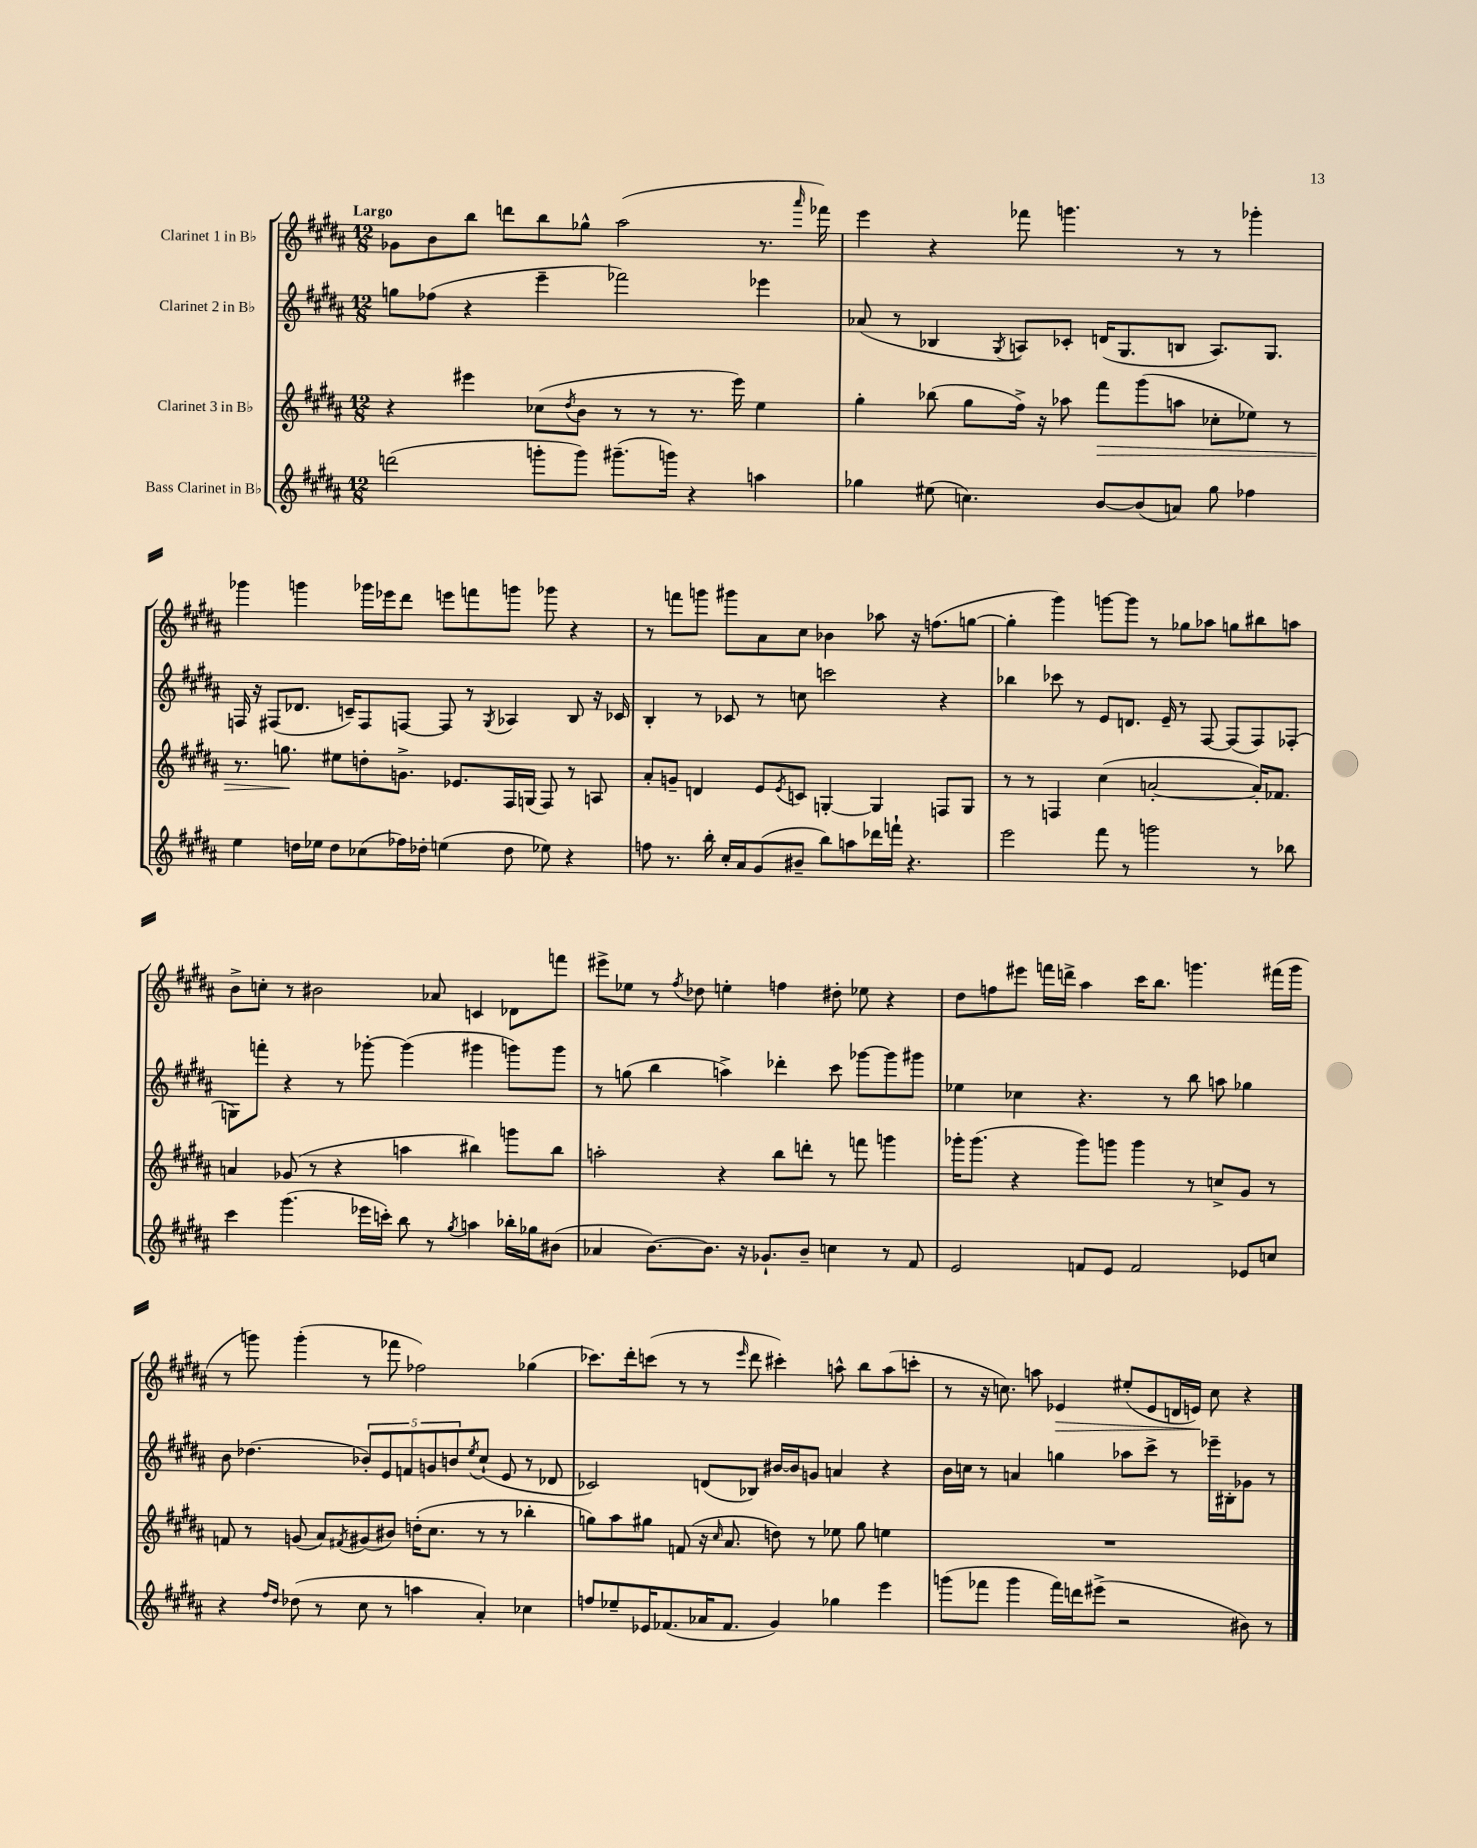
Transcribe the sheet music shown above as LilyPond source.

<<
\new StaffGroup <<
\new Staff = "s0" \with { instrumentName = "Clarinet 1 in Bb" } {
    \clef treble \key b \major \numericTimeSignature \time 12/8 \tempo "Largo"
    ges'8 b'8 b''8 d'''8 b''8 ges''8-^ ais''2( r8. \grace { ais'''16 } fes'''16) |
    e'''4 r4 fes'''8 g'''4. r8 r8 ges'''4-. |
    ges'''4 g'''4 ges'''16 ees'''16 dis'''8 e'''8 f'''8 g'''8 ges'''8 r4 |
    r8 f'''8 g'''8 gis'''8 ais'8 cis''8 bes'4 aes''8 r16 f''8.( g''8~ |
    g''4-. gis'''4) g'''8~ g'''8 r8 ges''8 aes''8 g''8 bis''8 a''8 |
    b'8-> c''8-. r8 bis'2 aes'8 c'4 des'8 f'''8 |
    eis'''8-> ees''8 r8 \acciaccatura { fis''8 } des''8 e''4-. f''4 dis''8-. ees''8 r4 |
    dis''8 f''8 eis'''8 f'''16 d'''16-> ais''4 cis'''16 b''8. g'''4. fis'''16( g'''16 |
    r8 g'''8) g'''4-.( r8 fes'''8 fes''2) ges''4( |
    ces'''8.) dis'''16-. c'''8( r8 r8 \grace { e'''16 } dis'''8 cis'''4-.) a''8-^ b''8 a''8( c'''8-. |
    r8 r16 c''8.) a''8 ees'4\> eis''8-.( ees'8 d'16 e'16\!) c''8 r4 \bar "|." |
}
\new Staff = "s1" \with { instrumentName = "Clarinet 2 in Bb" } {
    \clef treble \key b \major \numericTimeSignature \time 12/8
    g''8 fes''8( r4 e'''4-- fes'''2) ees'''4 |
    aes'8( r8 bes4 \acciaccatura { gis8 } a8) ces'8-. d'16( gis8. b8 a8.) gis8. |
    f16 r16 fis8( des'8. c'16--) fis8 f8~ f8 r8 \acciaccatura { gis8 } aes4 b8 r16 ces'16 |
    b4-. r8 ces'8 r8 c''8 c'''2 r4 |
    bes''4 ces'''8 r8 e'8 d'8. e'16-- r8 fis8~ fis8( fis8) fes8-.( |
    g8) f'''8-. r4 r8 ges'''8~-. ges'''4( gis'''4 g'''8) g'''8 |
    r8 g''8( b''4 a''4->) des'''4-. cis'''8 ges'''8~ ges'''8 gis'''8 |
    ees''4 ces''4 r4. r8 b''8 a''8 ges''4 |
    b'8 des''4.( \tuplet 5/4 { bes'8-.) e'8 f'8 g'8 b'8 } \acciaccatura { e''8 } cis''8-!( e'8 r8 des'8 |
    ces'2) d'8( bes8) bis'16~ bis'16 g'8 a'4 r4 |
    b'16 c''16 r8 a'4 g''4 aes''8 cis'''8-> r8 ees'''16-- bis16-. ges'8 r8 \bar "|." |
}
\new Staff = "s2" \with { instrumentName = "Clarinet 3 in Bb" } {
    \clef treble \key b \major \numericTimeSignature \time 12/8
    r4 eis'''4 ces''8( \acciaccatura { dis''8 } b'8 r8 r8 r8. eis'''16) e''4 |
    gis''4-. bes''8( gis''8 fis''16->) r16 aes''8 fis'''8\> gis'''8( a''8 ces''8-. ees''8) r8 |
    r8. g''8.\! eis''8 d''8-. g'8.-> ees'8. fis16 g16( fis8) r8 a8 |
    ais'8-. g'8-- d'4 e'8 \acciaccatura { e'8 } c'8 g4~-. g4 f8 g8 |
    r8 r8 f4 cis''4( a'2~-. a'16-.) fes'8. |
    a'4 ges'8( r8 r4 a''4 bis''4) g'''8 bis''8 |
    a''2-. r4 b''8 d'''8-. r8 f'''8 g'''4 |
    ges'''16-. ges'''8.( r4 ges'''8) g'''8 g'''4 r8 c''8-> gis'8 r8 |
    f'8 r8 g'8( ais'8) \acciaccatura { fis'8 } gis'8( bis'8) d''16-.( cis''8. r8 r8 bes''4-. |
    g''8) ais''8 gis''8 f'8( r16 \grace { cis''16 } ais'8. d''8) r8 ees''8 gis''8 e''4 |
    R1. \bar "|." |
}
\new Staff = "s3" \with { instrumentName = "Bass Clarinet in Bb" } {
    \clef treble \key b \major \numericTimeSignature \time 12/8
    d'''2( g'''8-. g'''8) gis'''8.--( g'''16) r4 a''4 |
    ges''4 eis''8( c''4.) b'8~ b'8( a'8) ges''8 fes''4 |
    e''4 d''16 ees''16 d''8 ces''8( fes''16) des''16-. e''4( des''8 ees''8) r4 |
    f''8 r8. b''16-. cis''16-. ais'16 gis'8( bis'8-- b''8) a''8 des'''16 f'''16-! r4. |
    e'''2 fis'''8 r8 g'''2 r8 bes''8 |
    cis'''4 gis'''4.( ees'''16 c'''16-.) b''8 r8 \acciaccatura { gis''8 } a''4 bes''16-. ges''16 bis'8( |
    aes'4 b'8.~) b'8. r16 ges'8.-! b'8-- c''4 r8 fis'8 |
    e'2 f'8 e'8 f'2 ees'8 c''8 |
    r4 \grace { fis''16 dis''16 } des''8( r8 cis''8 r8 a''4 ais'4-.) ces''4 |
    f''8 ees''8-- ees'16 fes'8.( aes'16 fes'8. gis'4) ges''4 e'''4 |
    g'''8( fes'''8 g'''4 fes'''16) d'''16 eis'''8->( r2 bis'8) r8 \bar "|." |
}
>>
>>
\layout { \context { \Score \remove "Bar_number_engraver" } }
